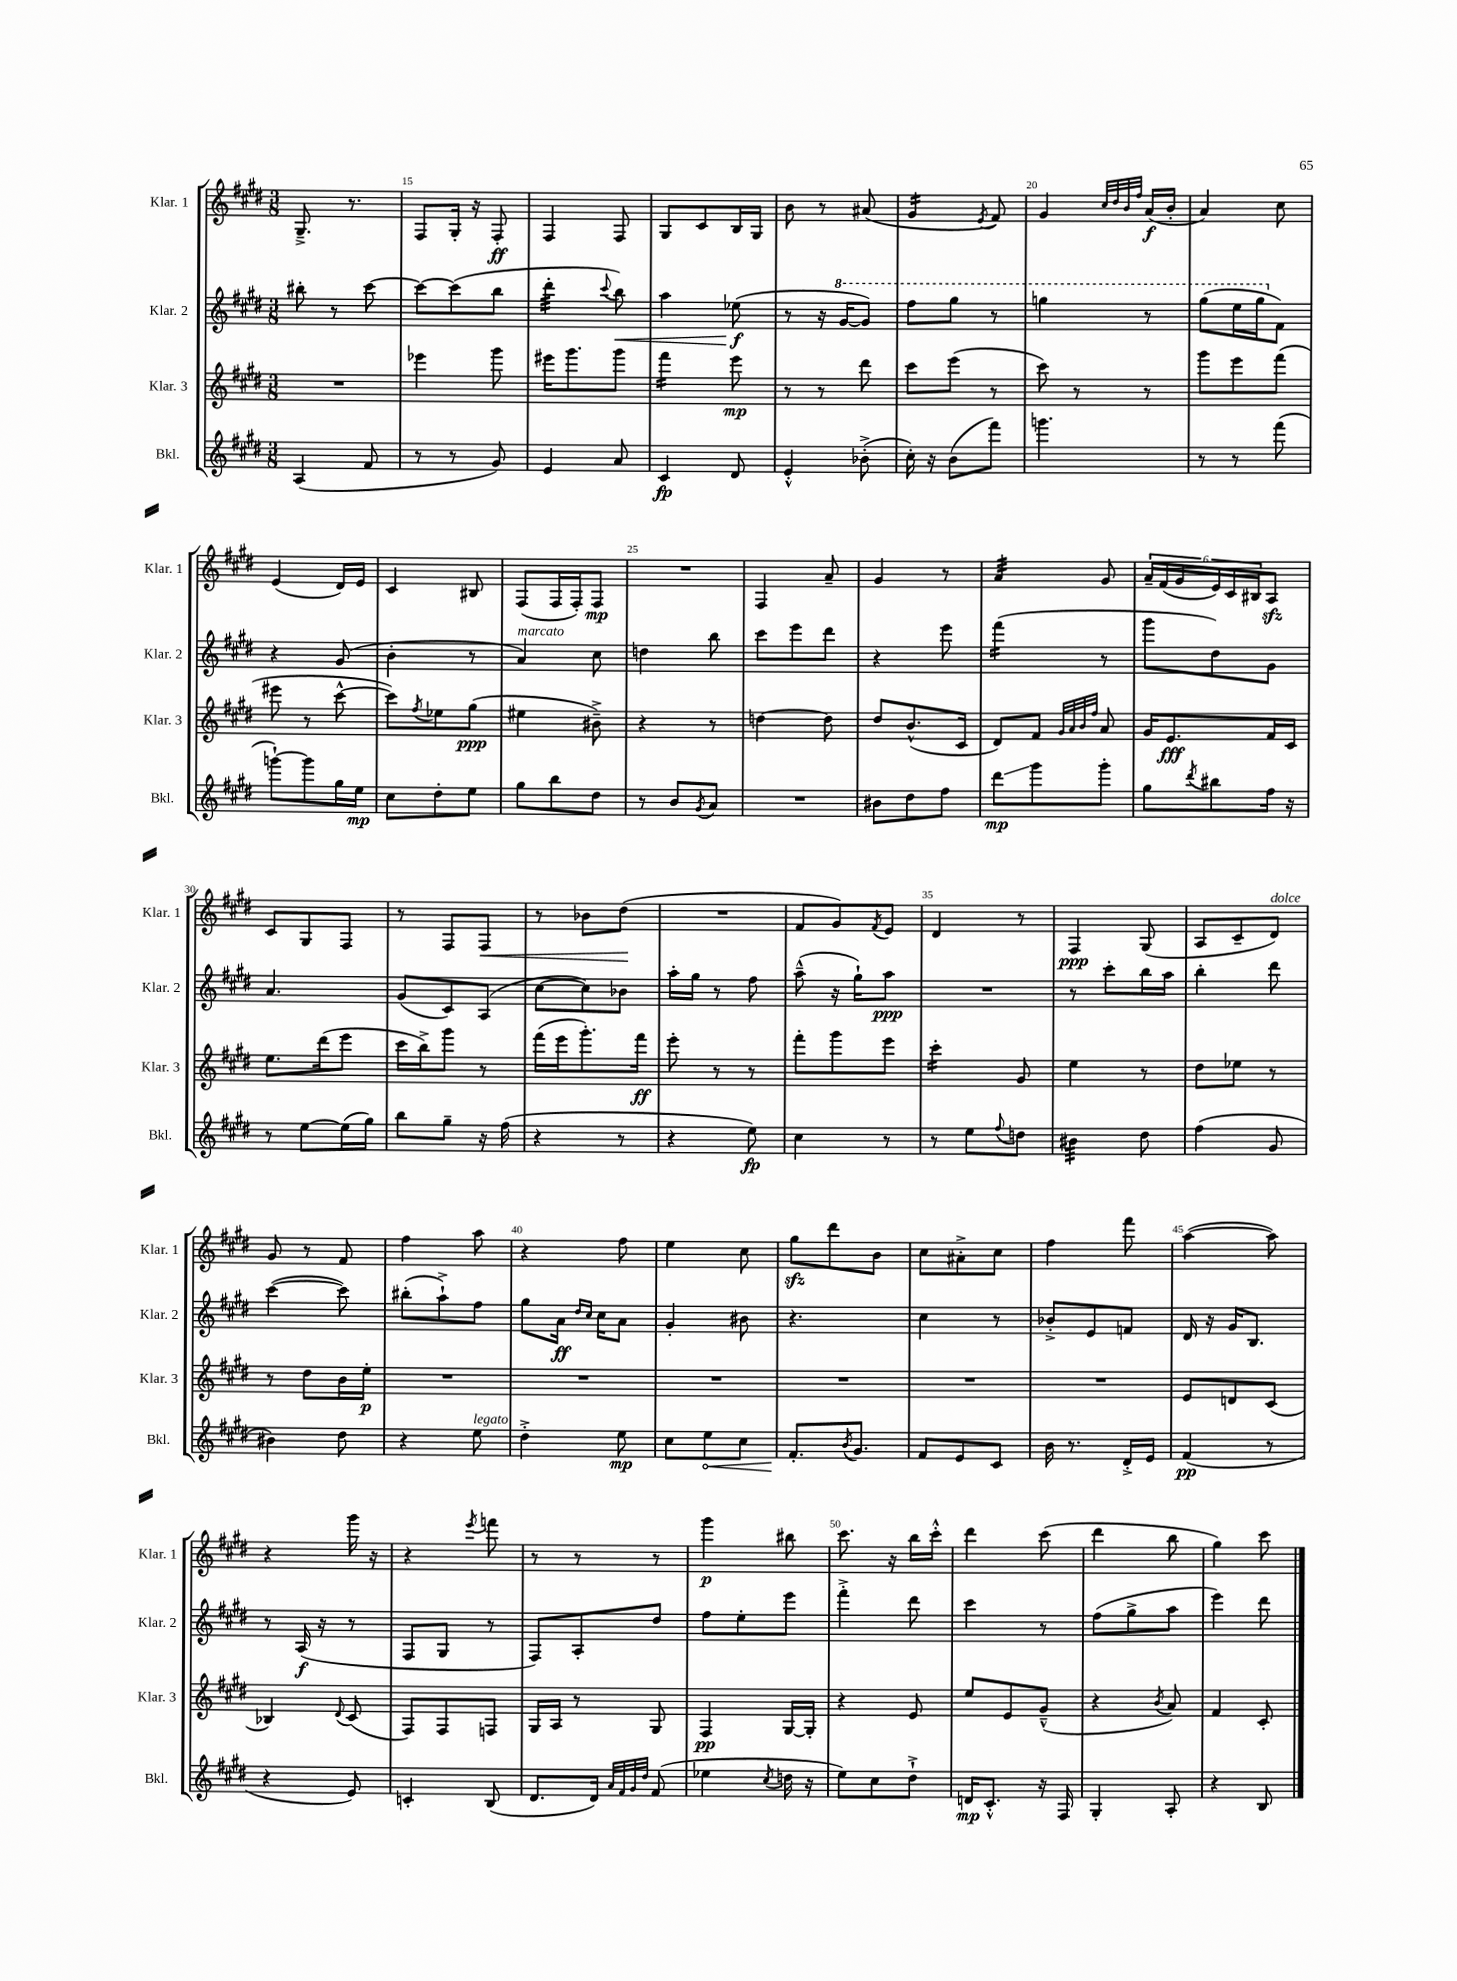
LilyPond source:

<<
\new StaffGroup <<
\new Staff = "s0" \with { instrumentName = "Klar. 1" shortInstrumentName = "Klar. 1" } {
    \clef treble \key e \major \numericTimeSignature \time 3/8
    gis8.---> r8. |
    fis8 gis16-. r16 fis8-.\ff |
    fis4 fis8 |
    gis8 cis'8 b16 gis16 |
    b'8 r8 ais'8( |
    gis'4:16 \acciaccatura { e'8 } fis'8) |
    gis'4 \grace { cis''32 dis''32 b'32 fis''32 } a'16\f( b'16-. |
    a'4) cis''8 |
    e'4( dis'16) e'16 |
    cis'4 bis8 |
    fis8( fis16 fis16-.) fis8\mp |
    R4. |
    fis4 a'8-- |
    gis'4 r8 |
    a'4:32 gis'8 |
    \tuplet 6/4 { a'16-- fis'16( gis'16 e'16) cis'16 bis16 } a8\sfz |
    cis'8 gis8 fis8 |
    r8 fis8 fis8\< |
    r8 bes'8 dis''8\!( |
    R4. |
    fis'8 gis'8) \acciaccatura { fis'8 } e'8 |
    dis'4 r8 |
    fis4\ppp gis8( |
    a8 cis'8-- dis'8^\markup { \italic "dolce" }) |
    gis'8 r8 fis'8 |
    fis''4 a''8 |
    r4 fis''8 |
    e''4 cis''8 |
    gis''8\sfz dis'''8 b'8 |
    cis''8 ais'8-.-> cis''8 |
    fis''4 fis'''8 |
    a''4~( a''8) |
    r4 gis'''16 r16 |
    r4 \acciaccatura { e'''8 } f'''8 |
    r8 r8 r8 |
    gis'''4\p bis''8 |
    cis'''8. r16 b''16 cis'''16-.-^ |
    dis'''4 cis'''8( |
    dis'''4 b''8 |
    gis''4) cis'''8 \bar "|." |
}
\new Staff = "s1" \with { instrumentName = "Klar. 2" shortInstrumentName = "Klar. 2" } {
    \clef treble \key e \major \numericTimeSignature \time 3/8
    bis''8-. r8 cis'''8~ |
    cis'''8~ cis'''8( b''8 |
    dis'''4:32-. \appoggiatura { cis'''8 } b''8\<) |
    a''4 ees''8\f\!( |
    r8 r16 \ottava #1 gis''16~ gis''8) |
    fis'''8 gis'''8 r8 |
    g'''4 r8 |
    gis'''8( e'''16 gis'''16 \ottava #0 fis'8) |
    r4 gis'8( |
    b'4-. r8 |
    a'4^\markup { \italic "marcato" }) cis''8 |
    d''4 b''8 |
    cis'''8 e'''8 dis'''8 |
    r4 e'''8 |
    fis'''4:16( r8 |
    gis'''8 dis''8) gis'8 |
    a'4. |
    gis'8( cis'8) a8( |
    cis''8~ cis''8) bes'8 |
    a''16-. gis''16 r8 fis''8 |
    a''8---^( r16 gis''16-!) a''8\ppp |
    R4. |
    r8 cis'''8-. b''16 a''16 |
    b''4-. dis'''8 |
    cis'''4~( cis'''8) |
    bis''8-.( a''8-!->) fis''8 |
    gis''8 a'16\ff \grace { dis''16 cis''16 } cis''16 a'8 |
    gis'4-. bis'8 |
    r4. |
    cis''4 r8 |
    bes'8-.-> e'8 f'8 |
    dis'16 r16 gis'16 b8. |
    r8 a16\f( r16 r8 |
    fis8 gis8 r8 |
    fis8) a8-. dis''8 |
    fis''8 e''8-. e'''8 |
    fis'''4-.-> dis'''8 |
    cis'''4 r8 |
    fis''8( gis''8-> a''8 |
    e'''4) dis'''8 \bar "|." |
}
\new Staff = "s2" \with { instrumentName = "Klar. 3" shortInstrumentName = "Klar. 3" } {
    \clef treble \key e \major \numericTimeSignature \time 3/8
    R4. |
    ees'''4 gis'''8 |
    eis'''16 gis'''8. gis'''8 |
    fis'''4:16 e'''8\mp |
    r8 r8 dis'''8 |
    cis'''8 e'''8( r8 |
    cis'''8) r8 r8 |
    gis'''8 e'''8 fis'''8( |
    eis'''8 r8 cis'''8~-^ |
    cis'''8) \acciaccatura { fis''8 } ees''8 gis''8\ppp( |
    eis''4 bis'8--->) |
    r4 r8 |
    d''4~ d''8 |
    dis''8 b'8.-^( cis'16 |
    dis'8) fis'8 \grace { gis'32 a'32 b'32 fis''32 } a'8 |
    gis'16 e'8.\fff fis'16 cis'16 |
    e''8. dis'''16( e'''8 |
    cis'''16 b''16->) gis'''8 r8 |
    fis'''16( e'''16 gis'''8.-.) fis'''16\ff |
    e'''8-. r8 r8 |
    fis'''8-. gis'''8 e'''8 |
    cis'''4:16-. gis'8 |
    e''4 r8 |
    dis''8 ees''8 r8 |
    r8 dis''8 b'16 e''16-.\p |
    R4. |
    R4. |
    R4. |
    R4. |
    R4. |
    R4. |
    e'8 d'8 cis'8( |
    bes4) \appoggiatura { dis'8 } cis'8( |
    fis8) fis8 f8 |
    gis16 a16 r8 gis8 |
    fis4\pp gis16~ gis16-. |
    r4 e'8 |
    e''8 e'8 gis'8---^( |
    r4 \acciaccatura { b'8 } a'8) |
    fis'4 cis'8-. \bar "|." |
}
\new Staff = "s3" \with { instrumentName = "Bkl." shortInstrumentName = "Bkl." } {
    \clef treble \key e \major \numericTimeSignature \time 3/8
    a4( fis'8 |
    r8 r8 gis'8) |
    e'4 a'8 |
    cis'4\fp dis'8 |
    e'4-.-^ bes'8-.->( |
    cis''16-.) r16 b'8( fis'''8) |
    g'''4. |
    r8 r8 fis'''8( |
    g'''8~-!) g'''8 gis''16 e''16\mp |
    cis''8 dis''8-. e''8 |
    gis''8 b''8 dis''8 |
    r8 b'8 \acciaccatura { gis'8 } a'8 |
    R4. |
    bis'8 dis''8 fis''8 |
    dis'''8\glissando\mp gis'''8 gis'''8-. |
    gis''8 \acciaccatura { dis'''8 } bis''8 fis''16 r16 |
    r8 e''8~ e''16( gis''16) |
    b''8 gis''8-- r16 fis''16( |
    r4 r8 |
    r4 e''8\fp) |
    cis''4 r8 |
    r8 e''8 \appoggiatura { fis''8 } d''8 |
    bis'4:32 dis''8 |
    fis''4( gis'8 |
    bis'4) dis''8 |
    r4 e''8^\markup { \italic "legato" } |
    dis''4-.-> e''8\mp |
    cis''8 \once \override Hairpin.circled-tip = ##t e''8\< cis''8 |
    fis'8.-.\! \acciaccatura { b'8 } gis'8. |
    fis'8 e'8 cis'8 |
    b'16 r8. dis'16-.-> e'16 |
    fis'4\pp( r8 |
    r4 e'8) |
    c'4-. b8( |
    dis'8. dis'16) \grace { a'32 fis'32 gis'32 dis''32 } fis'8( |
    ees''4 \acciaccatura { cis''8 } d''16 r16 |
    e''8) cis''8 dis''8-!-> |
    d'16\mp cis'8.-.-^ r16 fis16 |
    gis4-. a8-. |
    r4 b8 \bar "|." |
}
>>
>>
\layout { \context { \Score currentBarNumber = #14 \override BarNumber.break-visibility = ##(#f #t #t) barNumberVisibility = #(every-nth-bar-number-visible 5) } }
